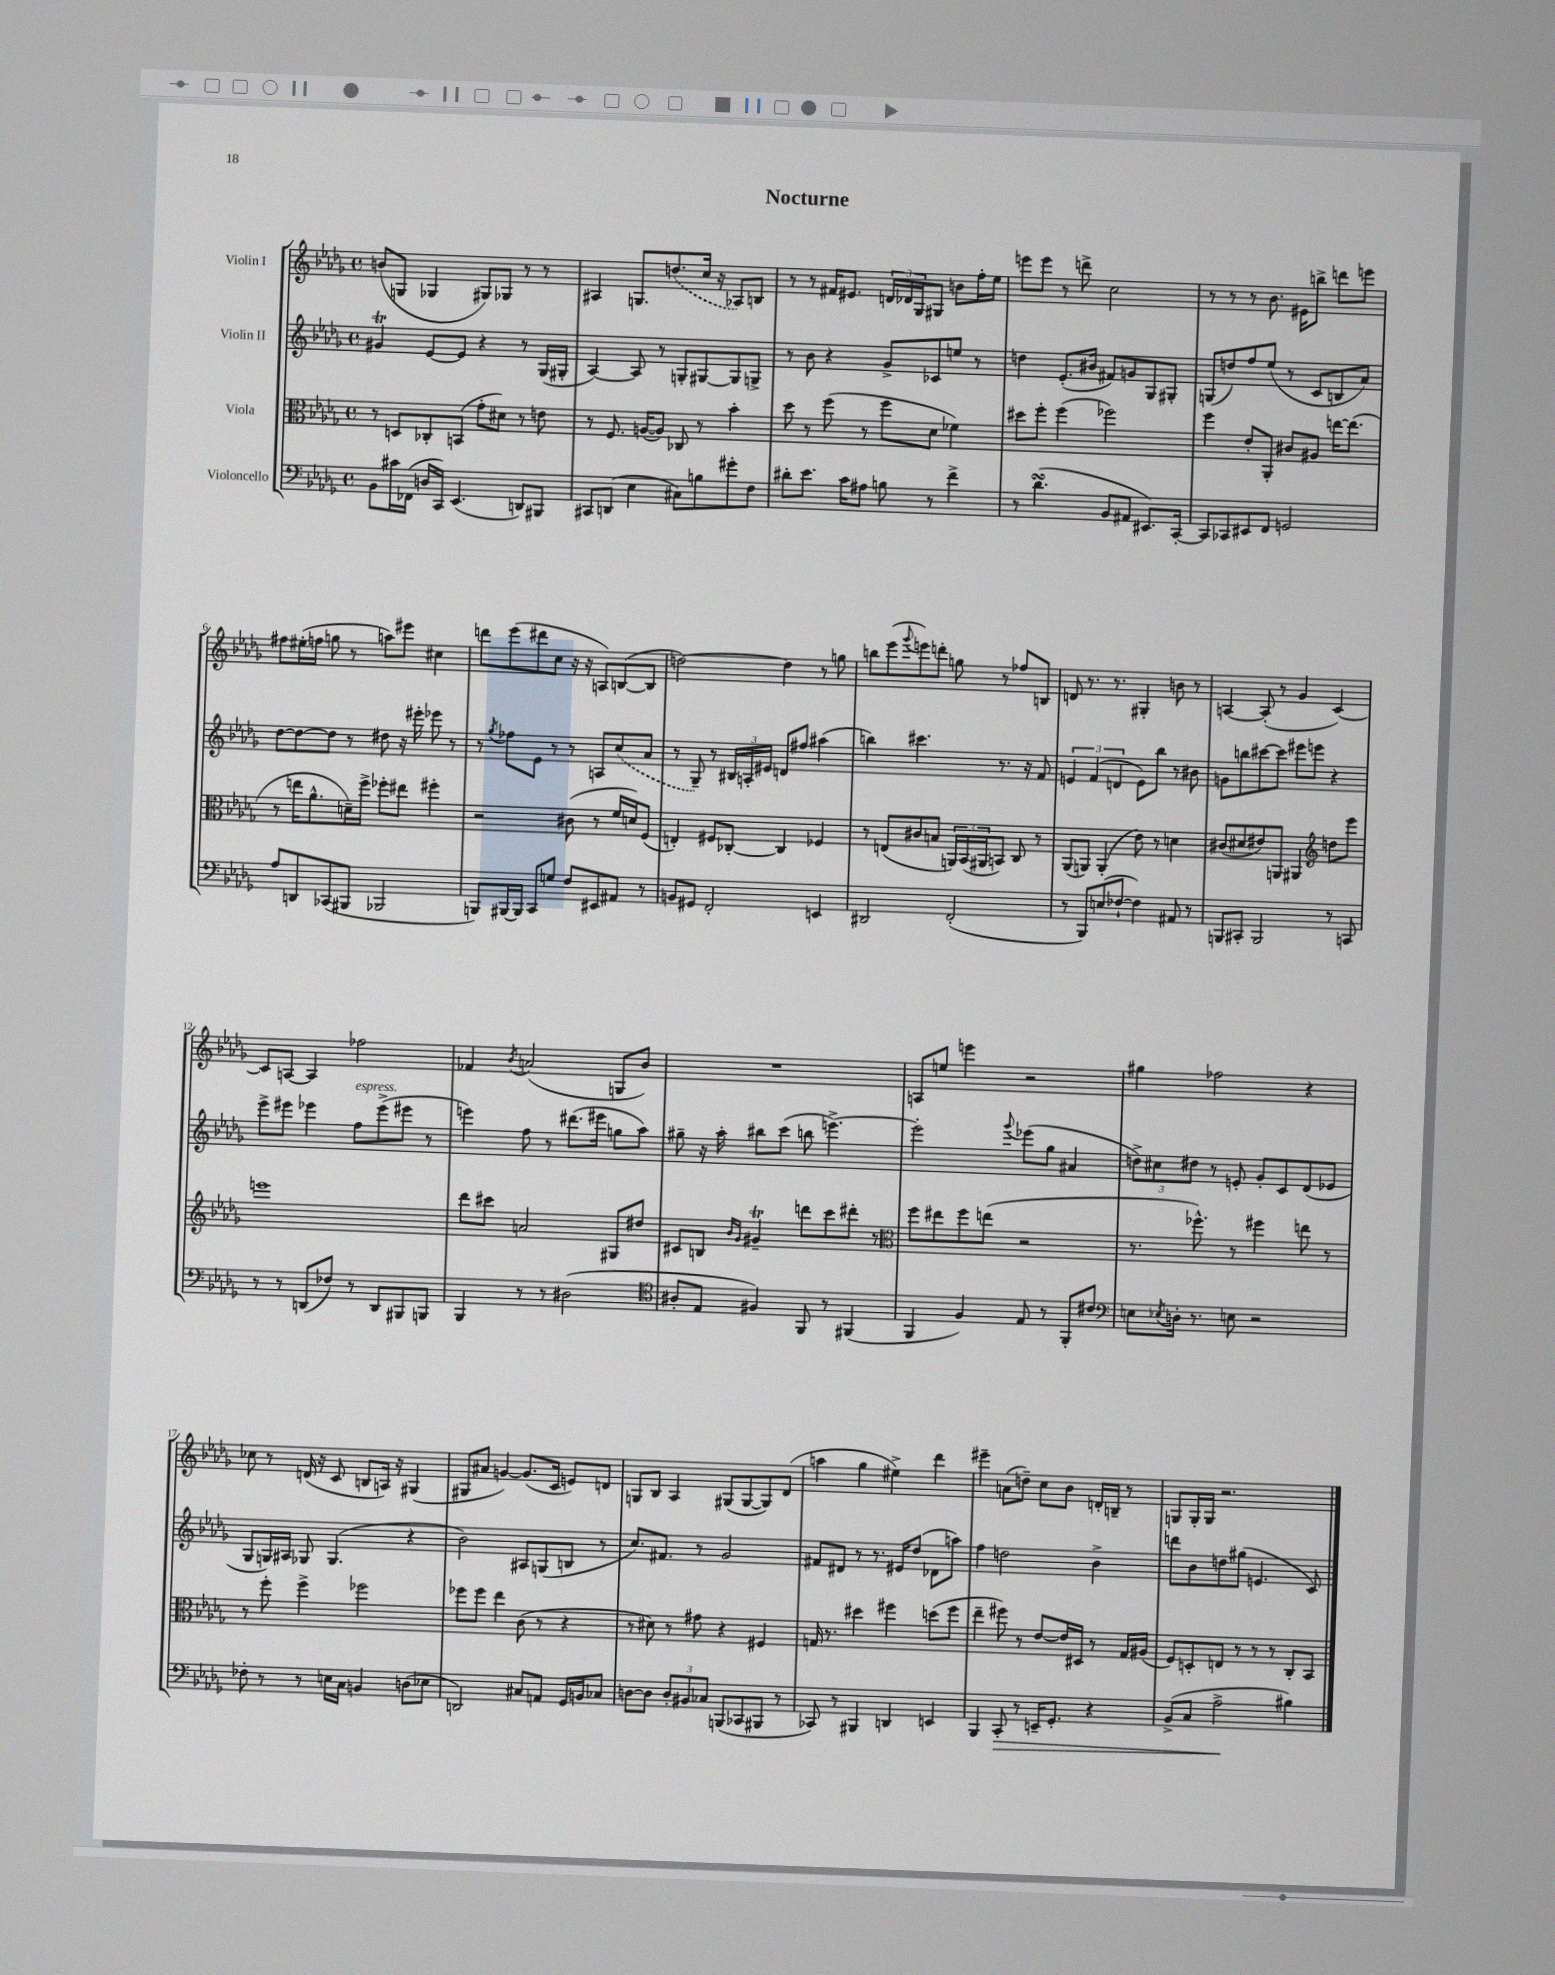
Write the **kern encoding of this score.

**kern	**kern	**kern	**kern
*staff4	*staff3	*staff2	*staff1
*clefF4	*clefC3	*clefG2	*clefG2
*k[b-e-a-d-g-]	*k[b-e-a-d-g-]	*k[b-e-a-d-g-]	*k[b-e-a-d-g-]
*M4/4	*M4/4	*M4/4	*M4/4
*met(c)	*met(c)	*met(c)	*met(c)
8BB-\L	8r	4g#/	(8b/L
16c#\L	8D/L	.	8G/J
(16FF-\JJ	.	.	.
16D/LL	8C-'/	[8e-/L	4G-/
16CC/JJ)	.	.	.
(4.EE-/	(8BB/J	8e-/]J	.
.	8g-'\L	4r	8G#/L)
.	8d#\J)	.	8G-/J
8DD/L)	8r	8r	8r
8BBB#/J	8e\	(16G-/LL	8r
.	.	16G#'/JJ	.
=	=	=	=
8CC#/L	8r	[4A-/)	4A#/
(8DD/J	8.F/	.	.
4E-\	.	8A-/]	8.G/L
.	([16A/LK	.	.
.	8A/]J)	8r	.
.	.	.	(8.dd/
8C#\L)	8C-/	8G'/L	.
8B\	8r	[8G#/	16cc/Jk
.	.	.	16r
8g#'\	4b-'\	8G#/]	8A-/L)
8F\J	.	8G^/J	8B/J
=	=	=	=
8d#'\L	8dd-\	8r	8r
8.e-\J	8r	8b-\	8r
.	(8ff\	4r	16f#/LK
16c\LK	.	.	8.e#/J
8A#\J	8r	.	.
8B\	8ff\L	8g-^/L	24d/LL
.	.	.	24d-/
.	.	.	24G-/J
8r	8d-\J	8c-/	8G#/J
4f^\	4f-\)	8ee/J	8b\L
.	.	8r	16ff'\L
.	.	.	16ee-\JJ
=	=	=	=
8r	8dd#\L	4dd\	8eee\L
(4.d-\	8ff'\J	.	8eee\J
.	(4ff\	(8.e-'/L	8r
.	.	.	8ddd^\
.	.	16b#/Jk	.
8BB-/L	2ff-\)	8f#/L)	2cc\
8AA#/J	.	8g/	.
8.EE#/L)	.	8G-/	.
.	.	8G#'/J	.
[16CC'/Jk	.	.	.
=	=	=	=
8CC/]L	4ff\	(8G/L	8r
8CC-/	.	8dd/)	8r
8EE#/	8e-'/L	8ff/	8r
8FF/J	8AA-'/J	(8ee-/J	8.b-\
2GG/	8c#/L	8r	.
.	.	.	16e#\LK
.	8A#/J	8c/L	8bb^\J
.	[16ee\LK	8B/	8ddd\L
.	(8.ee\]J	.	.
.	.	8a-/J)	8eee\J
=	=	=	=
8A-/L	8r	[8dd-\L	8ff#\L
8DD/	16ee\LK	8dd-\_	(16ee#'\L
.	8.a-^^\	.	16ff\JJ
(8CC-/	.	8dd-\]J	8gg\
8BBB#/J	16d~\L)	8r	8r
.	16ff^\JJ	.	.
2BBB-/	8ff-'\L	8dd#\	8aa\L)
.	8ee#\J	16r	8eee#\J
.	.	16eee#'\	.
.	4ff#'\	8eee-\	4cc#\
.	.	8r	.
=	=	=	=
8BBB/L)	2r	8r	8ddd\L
.	.	8qgg-/	.
[16BBB#/L	.	8ff-\L	(8eee-\
16BBB#/]JJ	.	.	.
8CC/L	.	8e-\J	8ddd#\
8G/J	.	8r	8cc\J
8F/L	(8c#\	8r	16r
.	.	.	16r
8EE#/	8r	8A/L	8A/L)
8AA#/J	16f/LL	(8cc/	([8B/
.	16d/J)	.	.
8r	(8F/J	8a-/J	8B/]J
=	=	=	=
8BB/L	4E'/)	8r	[2dd\)
8GG#/J	.	8G-~/)	.
2FF'/	8F#/L	8r	.
.	[8C-'/J	24B#/LL	.
.	.	24A'/	.
.	.	24e#/JJ	.
.	4C-/]	8d/L	4dd\]
.	.	8ff#/J	.
4EE/	4F-/	(4aa#\	8r
.	.	.	8gg\
=	=	=	=
2DD#/	8r	4bb\)	8bb\L
.	(8E/L	.	(8eee-\
.	.	.	8qqggg-/
.	8c#/	4.ccc#\	8eee\)
.	8B/J	.	8ddd'\J
(2FF'/	24AA/LL)	.	8gg\
.	(24BB-/	.	.
.	24AA#/J	.	.
.	8BB/J)	8.r	8r
.	8C/	.	8ff-/L
.	.	16r	.
.	8r	8f/	8B/J
=	=	=	=
8r	(8AA-/L	6e/	8d/
8BBB-/L)	8AA/J)	.	8.r
.	.	(6f/	.
(8E/	(4AA'/	.	.
.	.	.	8.r
.	.	6d/	.
[8F-`/J	.	.	.
4F-\])	8e-\)	8e\L)	4G#'/
.	8r	8bb-\J	.
8AA#/	4d\	8r	8b\
8r	.	8b#\	8r
=	=	=	=
8BBB/L	(8c#/L	8g\L	[4A/
8CC#'/J	8d#/	8bb\	.
2BBB/	8e#/)	[8ccc#\	(8A'/]
.	8AA/J	8ccc#\]J	8r
.	4AA#/	8eee#\L	4g-/
.	.	8eee\J	.
*	*clefG2	*	*
8r	8dd\L	4r	[4c/)
8CC/	8eee-\J	.	.
=	=	=	=
8r	1eee	8eee-^\L	8c/]L
8r	.	8eee#\J	[8A/J
(8DD/L	.	4eee-\	4A/]
8F-/J)	.	.	.
8r	.	8ff\L	2ff-\
8DD/L	.	(8eee-^\	.
8BBB#/	.	8eee#\J	.
8BBB/J	.	8r	.
=	=	=	=
4BBB-/	8ddd-\L	4eee\)	4f-/
.	8ccc#\J	.	.
.	.	.	8qb-/
8r	2a/	8ff\	(2a/
8r	.	8r	.
(2D#\	.	(8.ddd#\L	.
.	.	16eee#\Jk	.
.	8G#/L	8gg\L	8G/L
.	8dd#/J	8aa-\J)	8b-/J)
=	=	=	=
*clefC4	*	*	*
8A#'/L	8c#/L	8gg#~\	1r
8E-/J	8B/J	16r	.
.	.	16aa-'\	.
.	16qqb-/LL	.	.
.	16qqg-/JJ	.	.
4F#/)	4g#~/	8bb#\L	.
.	.	(8ccc\J	.
8FF/	8ddd\L	8bb\	.
8r	8ccc\	[4.eee^\)	.
(4FF#/	8ddd#'\J	.	.
.	8r	.	.
=	=	=	=
*	*clefC3	*	*
4FF/	8ff\L	2eee'\]	8A/L
.	8ee#\	.	8ee/J
4F/)	8ff\	.	4eee\
.	(8ee\J	.	.
.	.	8qqggg-/	.
8E-/	2r	(8eee-\L	2r
8r	.	8gg-\J	.
8FF'/L	.	4a#/	.
8c#/J	.	.	.
=	=	=	=
*clefF4	*	*	*
8E\L	8.r	12dd^\L)	4gg#\
.	.	12cc#\	.
8qE-/	.	.	.
16D'\Jk	.	.	.
.	.	12dd#\J	.
8.r	8.ff-^^\)	.	.
.	.	8r	2ff-\
8E\	8r	8e'/	.
2r	4ff#\	8g-'/L	.
.	.	8c/	.
.	8ee\	(8d-/	4r
.	8r	8e-/J	.
=	=	=	=
8F-'\	8r	8G-/L	8cc-\
8r	8ff'\	16G/L)	8r
.	.	16A#/JJ	.
8r	4ff^\	8G-/	(16d/
.	.	.	16r
16E\LL	.	(4.G-/	8c/
16C\JJ	.	.	.
4BB/	2ff-\	.	8B/L
.	.	.	16A/Jk)
.	.	.	16r
(8D\L	.	4r	(4G#/
8E-\J	.	.	.
=	=	=	=
2DD/)	8ff-\L	2b-\)	8G#/L
.	8ff-\J	.	8a#/J
.	4ee-\	.	[4g/)
8C#/L	(8c\	8A#/L	(8.g/]L
8AA/J	8r	(8G/	.
.	.	.	16c/Jk
16GG-/LL	4r	8B/J	8e/L)
16BB/J	.	.	.
8C-/J	.	8r	8d/J
=	=	=	=
[8D\L	8r	8.cc/L)	8G/L
8D\]J	8d#\)	.	8B-/J
.	.	8.f#/J	.
12D'/L	8r	.	4A-/
12BB#/	.	.	.
.	8g#\	8r	.
12C-/J	.	.	.
(8BBB/L	4r	2g-/	(8G#/L
8CC-/	.	.	[8G#/
8BBB#/J	4F#/	.	8G#/])
8r	.	.	(8d-/J
=	=	=	=
8CC-/)	16G/	8f#/L	4aa\
.	8.r	.	.
8r	.	8d#/J	.
4BBB#/	4dd#\	8r	4gg-\
.	.	8.r	.
4DD/	4ff#\	.	4ee#^\)
.	.	16e#/LK	.
.	.	(8dd-/J	.
4EE/	(8dd\L	8d-\L	4ddd-\
.	8ff#\J	8aa\J)	.
=	=	=	=
4BBB-/	4ee-~\	4ff\	4eee#~\
8CC'/	8ff#\)	2dd\	(8a\L
8r	8r	.	8dd~\J)
16EE~/LK	[8e-/L	.	8cc\L
8.GG-'/J	.	.	.
.	16e-/]L	.	8b-\J
.	16D#/JJ	.	.
4r	8r	4b-^\	16d'/LL
.	.	.	16B~/JJ
.	16G-/LL	.	8r
.	(16A#/JJ	.	.
=	=	=	=
(8BB-^/L	8F/L)	8ddd\L	8G/L
8C/J	8D'/	8b-\	16G'/L
.	.	.	16G/JJ
2A-^\	8E/J	8dd\	2.r
.	8r	(8gg#\J	.
.	8r	4.e/	.
.	8r	.	.
4B#\)	8C'/L	.	.
.	8BB-/J	8c/)	.
==	==	==	==
*-	*-	*-	*-
